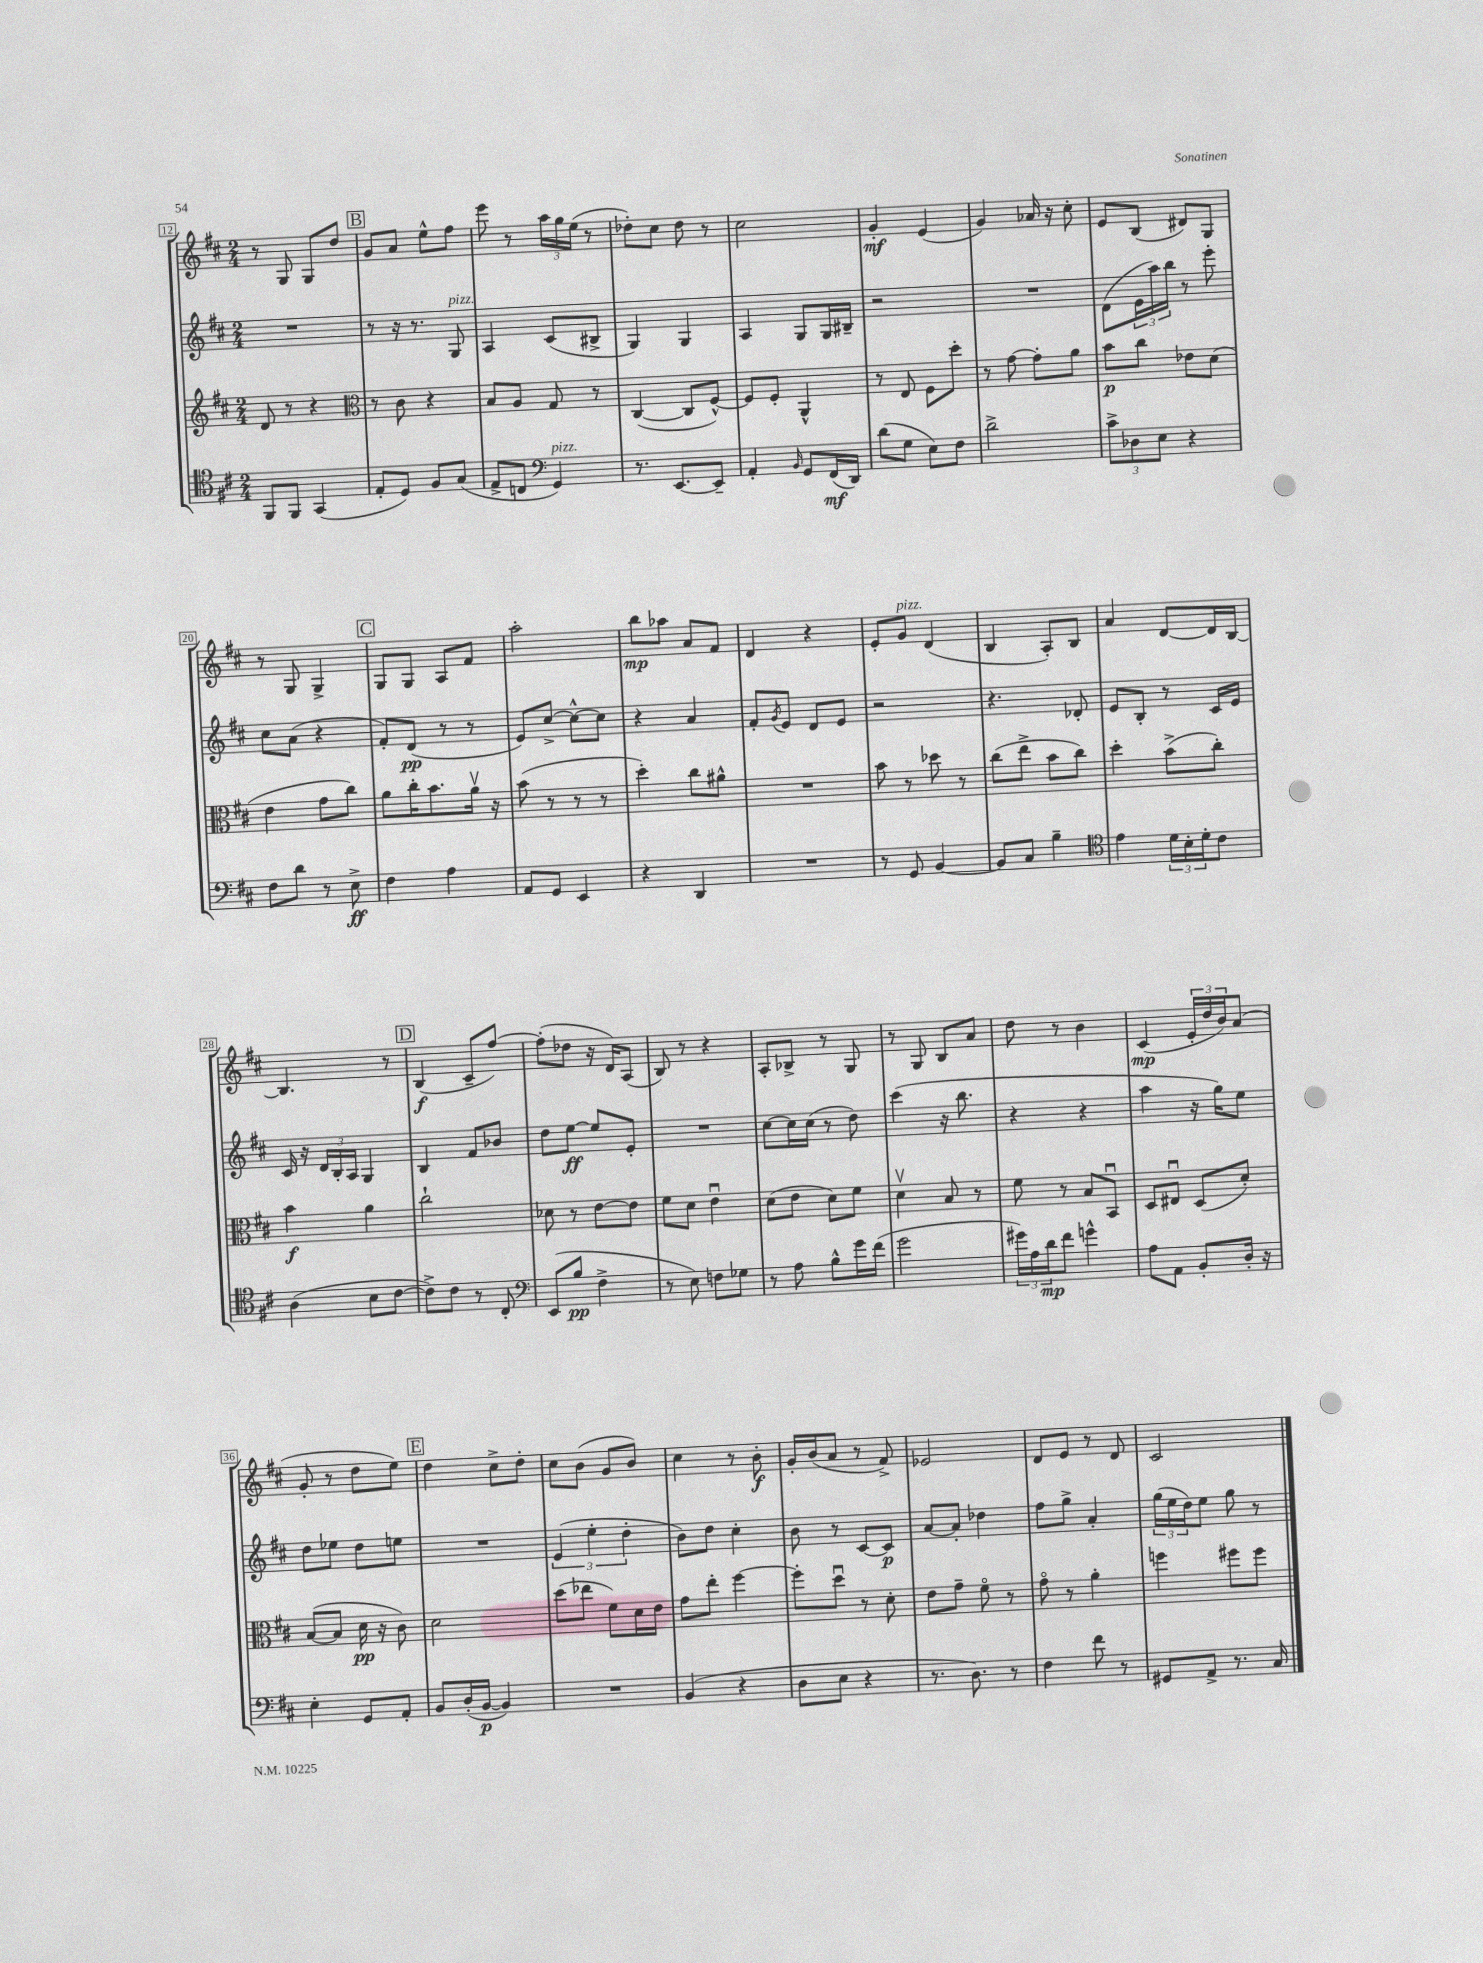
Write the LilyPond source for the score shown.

<<
\new StaffGroup <<
\new Staff = "s0" {
    \clef treble \key d \major \numericTimeSignature \time 2/4
    r8 g8 g8 d''8 |
    \mark \markup { \box "B" } g'8 a'8 e''8-^ fis''8 |
    e'''8 r8 \tuplet 3/2 { a''16 g''16 e''16( } r8 |
    des''8-.) cis''8 des''8 r8 |
    cis''2 |
    g'4-.\mf e'4( |
    g'4) aes'16 r16 cis''8-. |
    e'8 b8( dis'8) g8 |
    r8 g8 g4-> |
    \mark \markup { \box "C" } g8 g8 a8 fis'8 |
    a''2-. |
    b''8\mp aes''8 a'8 fis'8 |
    d'4 r4 |
    e'8-. g'8^\markup { \italic "pizz." } d'4( |
    b4 a8-.) b8 |
    a'4 d'8~ d'16 b16~ |
    b4. r8 |
    \mark \markup { \box "D" } b4\f( cis'8-- fis''8~) |
    fis''8-.( des''8 r16 d'16) a8( |
    b8) r8 r4 |
    a8-. bes8-> r8 g8 |
    r8 g8 b8 a'8 |
    d''8 r8 b'4 |
    cis'4\mp( \tuplet 3/2 { e'16-. d''16 b'16) } a'8( |
    g'8-. r8 d''8 e''8) |
    \mark \markup { \box "E" } d''4 cis''8-> d''8-. |
    cis''8 b'8( g'8 b'8) |
    cis''4 r8 b'8-.\f |
    g'16-. b'16( a'8 r8 fis'8->) |
    ees'2 |
    d'8 e'8 r8 d'8 |
    cis'2 \bar "|." |
}
\new Staff = "s1" {
    \clef treble \key d \major \numericTimeSignature \time 2/4
    R2 |
    \mark \markup { \box "B" } r8 r16 r8. g8^\markup { \italic "pizz." } |
    a4 cis'8( bis8-> |
    g4) g4 |
    a4 g8 g16 bis16-- |
    r2 |
    R2 |
    d'8( \tuplet 3/2 { e'16 a''16) b''16 } r8 e'''8-. |
    cis''8 a'8( r4 |
    \mark \markup { \box "C" } fis'8-.) d'8\pp( r8 r8 |
    e'8) cis''8~-> cis''8~-^ cis''8 |
    r4 a'4 |
    fis'8-. \acciaccatura { g'8 } e'8 d'8 e'8 |
    r2 |
    r4. des'8-. |
    e'8 b8-. r8 cis'16 e'16 |
    cis'16 r16 \tuplet 3/2 { d'16 b16-. a16 } g4 |
    \mark \markup { \box "D" } b4 fis'8 bes'8 |
    d''8 e''8~\ff e''8 e'8-. |
    R2 |
    cis''8~ cis''16 cis''16( r8 d''8) |
    cis'''4( r16 b''8. |
    r4 r4 |
    a''4 r16 g''16) e''8 |
    d''8 ees''8 d''8 e''8 |
    \mark \markup { \box "E" } R2 |
    \tuplet 3/2 { e'4( e''4-. d''4-. } |
    b'8) d''8 cis''4-. |
    b'8 r8 cis'8~ cis'8\p |
    a'8~ a'8-. des''4 |
    fis''8 g''8-> a'4-. |
    \tuplet 3/2 { g''16( e''16 d''16) } e''8 g''8 r8 \bar "|." |
}
\new Staff = "s2" {
    \clef treble \key d \major \numericTimeSignature \time 2/4
    d'8 r8 r4 |
    \mark \markup { \box "B" } \clef alto r8 cis'8 r4 |
    b8 a8 g8 r8 |
    cis4~( cis8 fis8~-^) |
    fis8 fis8-. a,4-^ |
    r8 e8 fis8 d''8-. |
    r8 g'8~ g'8-. a'8 |
    b'8\p cis''8 ees'8 d'8( |
    e'4 g'8 cis''8) |
    \mark \markup { \box "C" } a'8 cis''16-. b'8. a'16\upbow r16 |
    b'8( r8 r8 r8 |
    d''4-.) cis''8 ais'8-^ |
    R2 |
    b'8 r8 des''8 r8 |
    cis''8( e''8-> b'8 cis''8) |
    d''4-. b'8->( cis''8-.) |
    b'4\f a'4 |
    \mark \markup { \box "D" } cis''2-! |
    des'8 r8 e'8~ e'8 |
    fis'8 d'8 e'4\downbow |
    d'8( e'8 d'8) fis'8 |
    d'4\upbow b8 r8 |
    fis'8 r8 b8 b,8\downbow |
    d8 eis8\downbow d8( d'8-.) |
    b8~( b8 d'16\pp r16 cis'8) |
    \mark \markup { \box "E" } d'2 |
    d''8( ees''8 fis'8) d'16 e'16 |
    g'8 e''8-. fis''4~ |
    fis''8-. d''8\downbow r8 d'8-. |
    e'8 g'8-- fis'8\flageolet r8 |
    g'8\flageolet r8 a'4-. |
    f''4 fis''8 fis''8 \bar "|." |
}
\new Staff = "s3" {
    \clef tenor \key d \major \numericTimeSignature \time 2/4
    fis,8 fis,8 g,4( |
    \mark \markup { \box "B" } e8-. d8) fis8 g8( |
    e8-> c8 \clef bass g,4^\markup { \italic "pizz." }) |
    r8. e,8.~ e,8-- |
    a,4-. \grace { b,16 } g,8 fis,16\mf( d,16) |
    d'8( g8 e8) fis8 |
    d'2-> |
    \tuplet 3/2 { cis'8-> des8 e8 } r4 |
    fis8 d'8 r8 e8->\ff |
    \mark \markup { \box "C" } fis4 a4 |
    a,8 g,8 e,4 |
    r4 d,4 |
    R2 |
    r8 g,8 b,4~ |
    b,8 cis8 b4-- |
    \clef tenor e'4 \tuplet 3/2 { d'16 b16-. d'16-. } cis'8 |
    a4( b8 cis'8~ |
    \mark \markup { \box "D" } cis'8->) cis'8 r8 cis8-. |
    \clef bass e,8( b8\pp fis4-> |
    r8 e8) f8 ges8 |
    r8 a8 b8-^ g'16 fis'16( |
    g'2 |
    \tuplet 3/2 { gis'16) a16 d'16\mp } fis'8 g'4-^ |
    a8 a,8 b,8-. d16-. r16 |
    e4-. g,8 a,8-. |
    \mark \markup { \box "E" } b,8 d16-.( b,16~\p b,4) |
    R2 |
    b,4( r4 |
    d8 e8 r4 |
    r8. d8.) r8 |
    fis4 fis'8 r8 |
    gis,8 a,8-> r8. cis16 \bar "|." |
}
>>
>>
\layout { \context { \Score currentBarNumber = #12 \override BarNumber.stencil = #(make-stencil-boxer 0.1 0.3 ly:text-interface::print) } }
